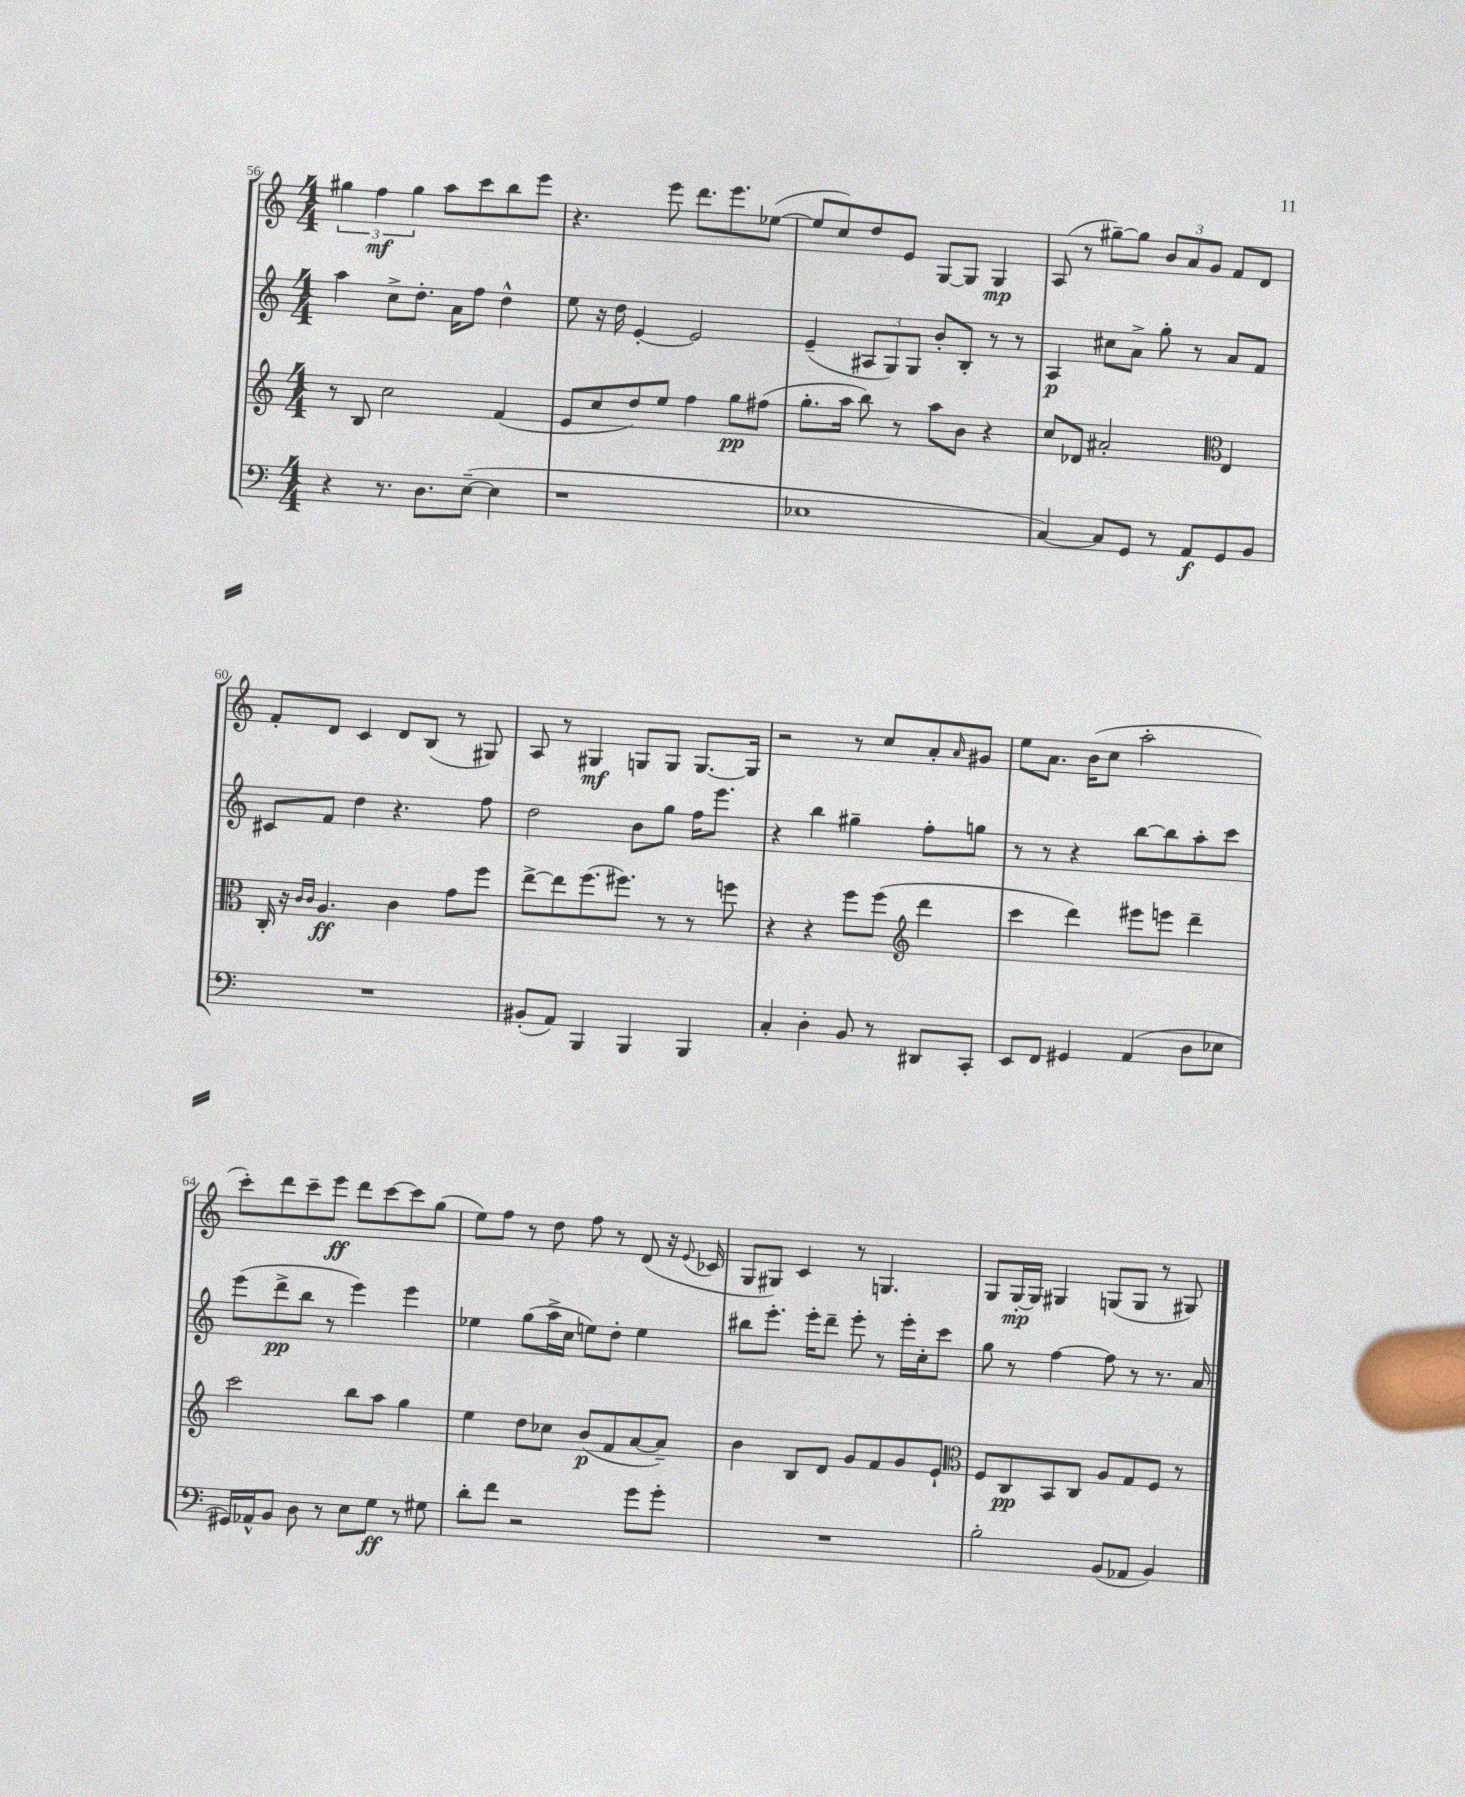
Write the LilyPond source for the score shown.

<<
\new StaffGroup <<
\new Staff = "s0" {
    \clef treble \key c \major \numericTimeSignature \time 4/4
    \tuplet 3/2 { gis''4 f''4\mf gis''4 } a''8 c'''8 b''8 e'''8 |
    r4. e'''8 d'''8. e'''8. ees''8~( |
    ees''8 c''8) d''8 e'8 g8~ g8 g4\mp |
    a8( r8 gis''8~--) gis''8 \tuplet 3/2 { b'8 a'8 g'8 } f'8 d'8 |
    f'8-. d'8 c'4 d'8 b8( r8 gis8) |
    a8 r8 gis4\mf g8 g8 g8.~ g16 |
    r2 r8 c''8 a'8-. \grace { a'16 } gis'8 |
    e''8 a'8. b'16( c''8 a''2-. |
    c'''8-.) d'''8 c'''8-- e'''8\ff d'''8 c'''8~ c'''8 g''8( |
    e''8) f''8 r8 d''8 f''8 r8 d'8( r16 \appoggiatura { e'8 } ces'16 |
    g8 gis8) c'4 r8 g4. |
    g8 g16~-.\mp g16 gis4 g8( g8 r8 gis8) \bar "|." |
}
\new Staff = "s1" {
    \clef treble \key c \major \numericTimeSignature \time 4/4
    a''4 c''8-> d''8.-. a'16 f''8 d''4-^ |
    e''8 r16 d''16 e'4~-. e'2 |
    e'4--( \tuplet 3/2 { ais8 g8) g8 } b'8-. b8-. r8 r8 |
    a4\p cis''8 a'8-> g''8-. r8 a'8 f'8 |
    cis'8 f'8 d''4 r4. f''8 |
    d''2 b'8 g''8 f''16 e'''8. |
    r4 b''4 gis''4-- f''8-. g''8 |
    r8 r8 r4 b''8~ b''8 a''8-. c'''8 |
    e'''8( d'''8->\pp b''8 r8 e'''4) e'''4 |
    ees''4 g''8( a''16-> c''16 e''8) d''8-. e''4 |
    bis''8 e'''8.-. e'''16-. d'''8-- e'''8-. r8 e'''16-. c''16-. c'''8 |
    g''8 r8 f''4~ f''8 r8 r8. a'16 \bar "|." |
}
\new Staff = "s2" {
    \clef treble \key c \major \numericTimeSignature \time 4/4
    r8 b8 c''2 f'4( |
    e'8 c''8 d''8) e''8 f''4 g''8\pp fis''8( |
    g''8.-. a''16 b''8) r8 a''8 b'8 r4 |
    c''8 des'8 ais'2-. \clef alto e4 |
    c16-. r16 \grace { c'16 c'16 } a4.\ff c'4 g'8 f''8 |
    e''8~-> e''8 f''8.( fis''8.) r8 r8 f''8 |
    r4 r4 f''8 f''8( \clef treble d'''4 |
    c'''4 d'''4) eis'''8 e'''8 d'''4-- |
    c'''2 b''8 a''8 g''4 |
    e''4 d''8 ces''8 b'8\p( f'8 a'8~ a'8--) |
    b'4 b8 d'8 g'8 f'8 g'8 e'8-! |
    \clef alto f8 c8\pp b,8 c8 a8 g8 f8 r8 \bar "|." |
}
\new Staff = "s3" {
    \clef bass \key c \major \numericTimeSignature \time 4/4
    r4 r8. d8. e8~--( e4 |
    r1 |
    ees1 |
    c4~) c8 g,8 r8 a,8\f g,8 b,8 |
    R1 |
    bis,8-.( a,8) b,,4 b,,4 b,,4 |
    c4-. d4-. b,8 r8 dis,8 c,8-. |
    e,8 f,8 gis,4 a,4( d8 ees8 |
    gis,16) aes,16-^ b,8 d8 r8 e8 g8\ff r8 gis8 |
    d'8-. f'8 r2 g'8 g'8-. |
    R1 |
    b2-. b,8( aes,8 b,4) \bar "|." |
}
>>
>>
\layout { \context { \Score currentBarNumber = #56 } }
